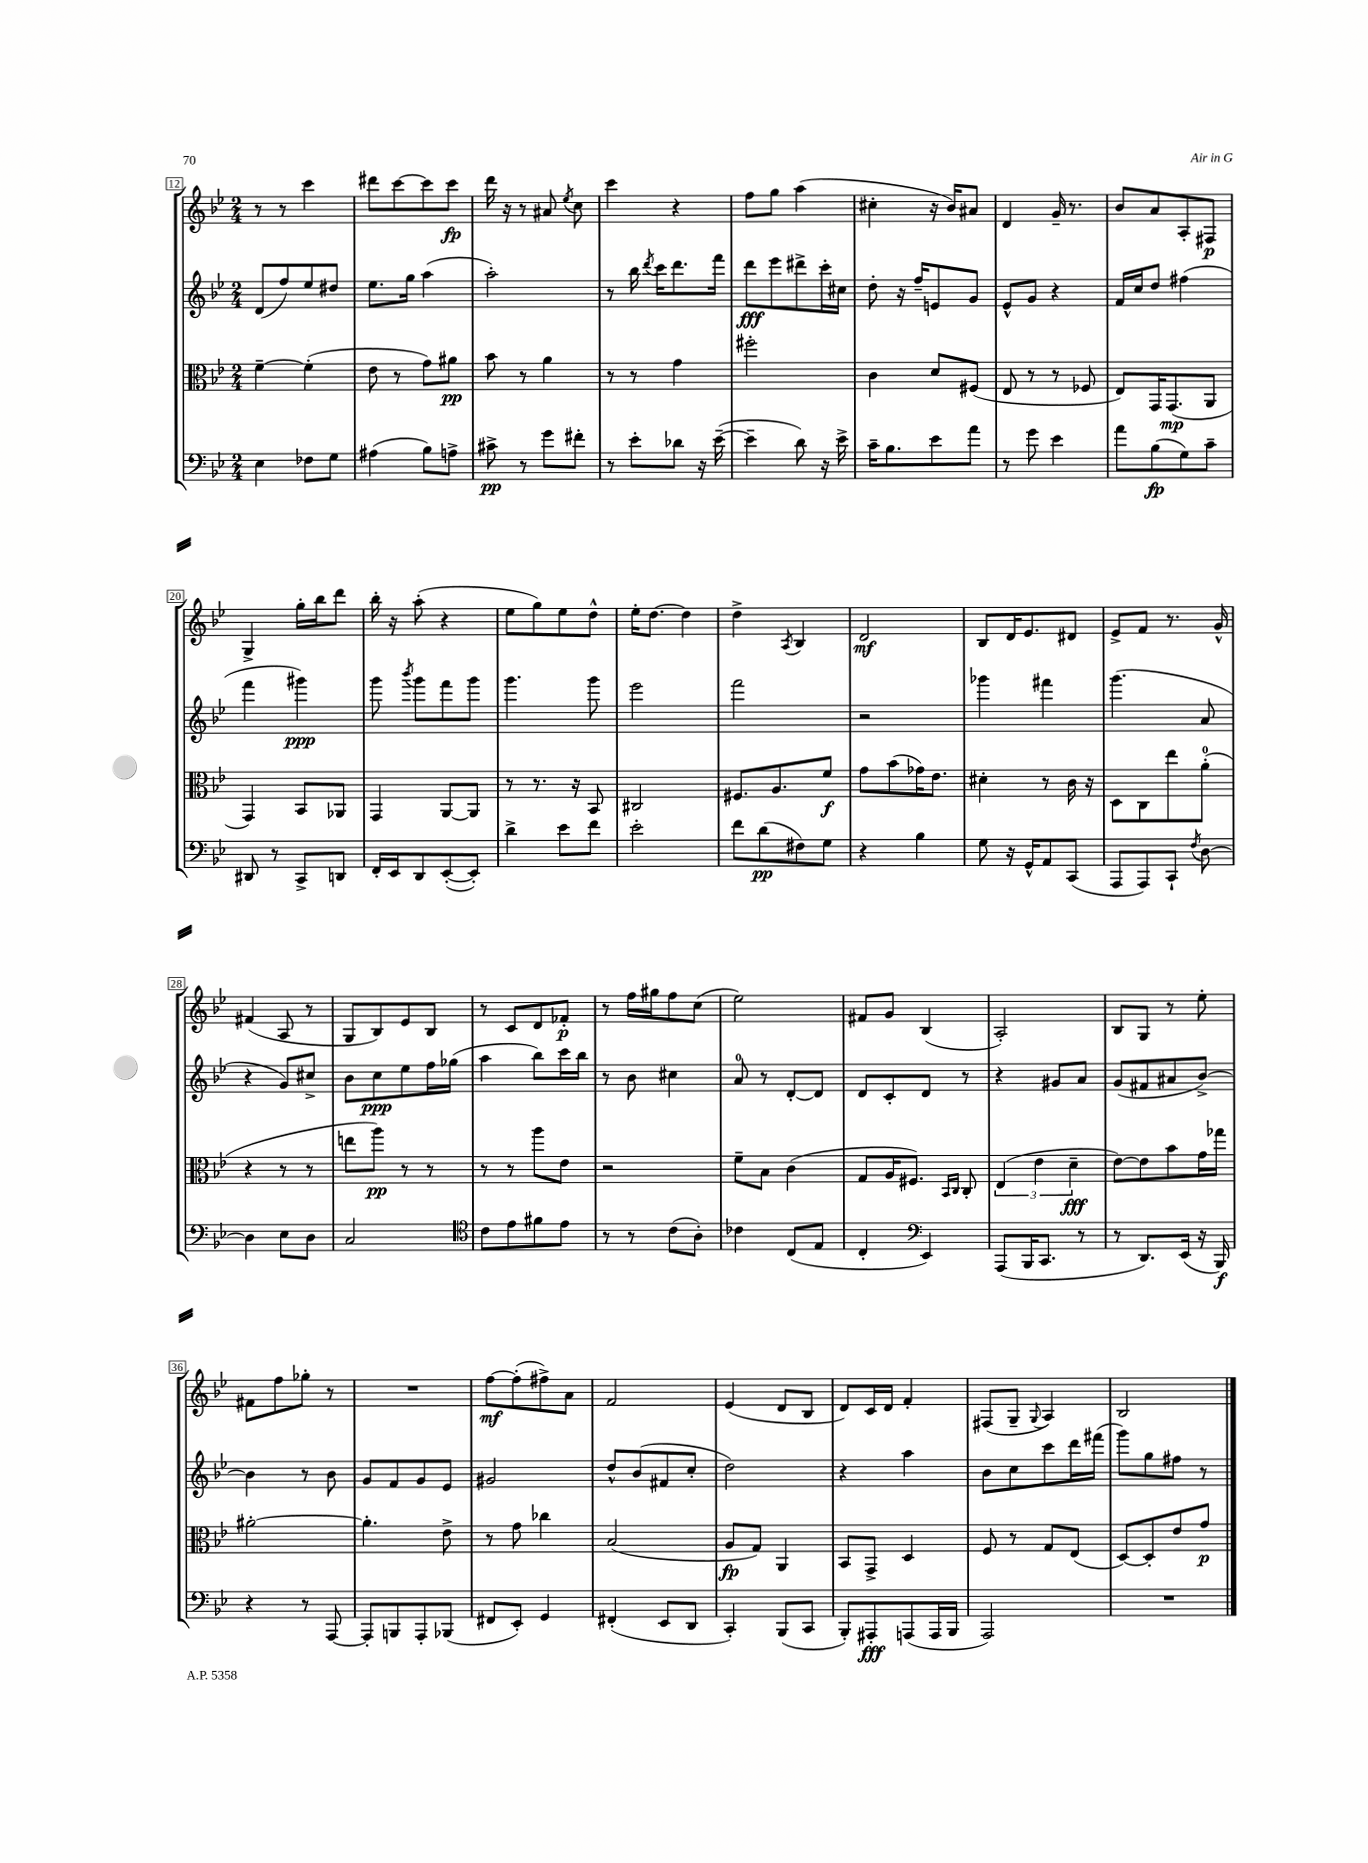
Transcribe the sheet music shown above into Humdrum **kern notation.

**kern	**dynam	**kern	**dynam	**kern	**dynam	**kern	**dynam
*part4	*part4	*part3	*part3	*part2	*part2	*part1	*part1
*staff4	*staff4	*staff3	*staff3	*staff2	*staff2	*staff1	*staff1
*clefF4	*	*clefC3	*	*clefG2	*	*clefG2	*
*k[b-e-]	*	*k[b-e-]	*	*k[b-e-]	*	*k[b-e-]	*
*M2/4	*	*M2/4	*	*M2/4	*	*M2/4	*
=12	=12	=12	=12	=12	=12	=12	=12
4E-\	.	[4f~\	.	(8d/L	.	8r	.
.	.	.	.	8ff/)	.	8r	.
8F-X\L	.	(4f'\]	.	8ee-/	.	4ccc\	.
8G\J	.	.	.	8dd#X/J	.	.	.
=13	=13	=13	=13	=13	=13	=13	=13
(4A#X\	.	8e-\	.	8.ee-\L	.	8ddd#X\L	.
.	.	8r	.	.	.	[8ccc\	.
.	.	.	.	16gg\Jk	.	.	.
8B-\L)	.	8g\L)	.	(4aa\	.	8ccc\]	.
8An^\J	.	8a#X\J	pp	.	.	8ccc\J	fp
=14	=14	=14	=14	=14	=14	=14	=14
8c#X^\	pp	8b-\	.	2aa'\)	.	16ddd\	.
.	.	.	.	.	.	16r	.
8r	.	8r	.	.	.	8r	.
8g\L	.	4a\	.	.	.	8a#X/	.
.	.	.	.	.	.	8qee-/	.
8f#X'\J	.	.	.	.	.	8cc\	.
=15	=15	=15	=15	=15	=15	=15	=15
8r	.	8r	.	8r	.	4ccc\	.
8e-'\L	.	8r	.	16bb-\	.	.	.
.	.	.	.	8qddd/	.	.	.
.	.	.	.	16ccc\KL	.	.	.
8d-X\J	.	4g\	.	8.ddd\	.	4r	.
16r	.	.	.	.	.	.	.
([16e-~\	.	.	.	16fff\Jk	.	.	.
=16	=16	=16	=16	=16	=16	=16	=16
4e-~\]	.	2ff#X'\	.	8ddd\L	fff	8ff\L	.
.	.	.	.	8eee-\	.	8gg\J	.
8d\)	.	.	.	8ddd#X^\	.	(4aa\	.
16r	.	.	.	16ccc'\L	.	.	.
16e-^\	.	.	.	16cc#X\JJ	.	.	.
=17	=17	=17	=17	=17	=17	=17	=17
16c~\KL	.	4c\	.	8dd'\	.	4cc#X'\	.
8.B-\	.	.	.	.	.	.	.
.	.	.	.	16r	.	.	.
.	.	.	.	16ff~/KL	.	.	.
8e-\	.	8d/L	.	8en/	.	16r	.
.	.	.	.	.	.	16b-/KL)	.
8a\J	.	(8F#X/J	.	8g/J	.	8a#X/J	.
=18	=18	=18	=18	=18	=18	=18	=18
8r	.	8E-/	.	8e-^^/L	.	4d/	.
8g\	.	8r	.	8g/J	.	.	.
4e-\	.	8r	.	4r	.	16g~/	.
.	.	.	.	.	.	8.r	.
.	.	8F-X/	.	.	.	.	.
=19	=19	=19	=19	=19	=19	=19	=19
8a\L	.	8E-/L)	.	16f/LL	.	8b-/L	.
.	.	.	.	16cc/J	.	.	.
(8B-\	fp	16GG/K	.	8dd/J	.	8a/	.
.	.	(8.GG/	mp	.	.	.	.
8G\)	.	.	.	(4ff#X\	.	8A'/	.
8c~\J	.	8AA/J	.	.	.	8F#X/J	p
!!LO:LB:g=z
=20	=20	=20	=20	=20	=20	=20	=20
8DD#X/	.	4GG/)	.	4fff\	.	4G^/	.
8r	.	.	.	.	.	.	.
8CC^/L	.	8BB-/L	.	4ggg#X\)	ppp	16gg'\LL	.
.	.	.	.	.	.	16bb-\J	.
8DDn/J	.	8AA-X/J	.	.	.	8ddd\J	.
=21	=21	=21	=21	=21	=21	=21	=21
16FF'/LL	.	4GG/	.	8ggg\	.	16bb-'\	.
16EE-/J	.	.	.	.	.	16r	.
.	.	.	.	8qbbb-/	.	.	.
8DD/	.	.	.	8ggg\L	.	(8aa'\	.
([8EE-'/	.	[8AA/L	.	8fff\	.	4r	.
8EE-'/J])	.	8AA/J]	.	8ggg\J	.	.	.
=22	=22	=22	=22	=22	=22	=22	=22
4d^\	.	8r	.	4.ggg\	.	8ee-\L	.
.	.	8.r	.	.	.	8gg\)	.
8e-\L	.	.	.	.	.	8ee-\	.
.	.	16r	.	.	.	.	.
8f\J	.	8BB-/	.	8ggg\	.	8dd^^\J	.
=23	=23	=23	=23	=23	=23	=23	=23
2e-'\	.	2C#X/	.	2eee-\	.	16ee-'\KL	.
.	.	.	.	.	.	[8.dd\J	.
.	.	.	.	.	.	4dd\]	.
=24	=24	=24	=24	=24	=24	=24	=24
8f\L	.	8.F#X/L	.	2fff\	.	4dd^\	.
(8d\	pp	.	.	.	.	.	.
.	.	8.A/	.	.	.	.	.
.	.	.	.	.	.	8qA/	.
8F#X\)	.	.	.	.	.	4B-/	.
8G\J	.	8f/J	f	.	.	.	.
=25	=25	=25	=25	=25	=25	=25	=25
4r	.	8g\L	.	2r	.	2d/	mf
.	.	(8b-\	.	.	.	.	.
4B-\	.	16g-X\K)	.	.	.	.	.
.	.	8.e-\J	.	.	.	.	.
=26	=26	=26	=26	=26	=26	=26	=26
8G\	.	4d#X'\	.	4ggg-X\	.	8B-/L	.
16r	.	.	.	.	.	16d/K	.
16GG^^/KL	.	.	.	.	.	8.e-/	.
8AA/	.	8r	.	4fff#X\	.	.	.
(8CC/J	.	16c\	.	.	.	8d#X/J	.
.	.	16r	.	.	.	.	.
=27	=27	=27	=27	=27	=27	=27	=27
8AAA/L	.	8D\L	.	(4.ggg\	.	8e-^/L	.
8AAA/)	.	8C\	.	.	.	8f/J	.
8CC`/J	.	8ee-\	.	.	.	8.r	.
8qF/	.	.	.	.	.	.	.
[8D\	.	(8a'\J	.	8a/	.	.	.
.	.	.	.	.	.	16g^^/	.
!!LO:LB:g=z
=28	=28	=28	=28	=28	=28	=28	=28
4D\]	.	4r	.	4r	.	(4f#X/	.
8E-\L	.	8r	.	8g/L)	.	8A/	.
8D\J	.	8r	.	8cc#X^/J	.	8r	.
=29	=29	=29	=29	=29	=29	=29	=29
2C/	.	8een\L	.	8b-\L	.	8G/L	.
.	.	8aa\J)	pp	8cc\	ppp	8B-/)	.
.	.	8r	.	8ee-\	.	8e-/	.
.	.	8r	.	16ff\L	.	8B-/J	.
.	.	.	.	(16gg-X\JJ	.	.	.
=30	=30	=30	=30	=30	=30	=30	=30
*clefC4	*	*	*	*	*	*	*
8c\L	.	8r	.	4aa\	.	8r	.
8e-\	.	8r	.	.	.	8c/L	.
8f#X\	.	8aa\L	.	8bb-\L)	.	8d/	.
8e-\J	.	8e-\J	.	16ccc\L	.	8f-X'/J	p
.	.	.	.	16bb-\JJ	.	.	.
=31	=31	=31	=31	=31	=31	=31	=31
8r	.	2r	.	8r	.	8r	.
8r	.	.	.	8b-\	.	16ff\LL	.
.	.	.	.	.	.	16gg#X\J	.
(8c\L	.	.	.	4cc#X\	.	8ff\	.
8A'\J)	.	.	.	.	.	(8cc\J	.
=32	=32	=32	=32	=32	=32	=32	=32
4c-X\	.	8f~\L	.	8a/	.	2ee-\)	.
.	.	8B-\J	.	8r	.	.	.
(8C/L	.	(4c\	.	[8d'/L	.	.	.
8E-/J	.	.	.	8d/J]	.	.	.
=33	=33	=33	=33	=33	=33	=33	=33
4C'/	.	8G/L	.	8d/L	.	8f#X/L	.
.	.	16A/K	.	8c'/	.	8g/J	.
.	.	8.F#X/J)	.	.	.	.	.
*clefF4	*	*	*	*	*	*	*
4EE-/)	.	.	.	8d/J	.	(4B-/	.
.	.	16qqBB-/LL	.	.	.	.	.
.	.	16qqC/JJ	.	.	.	.	.
.	.	8C'/	.	8r	.	.	.
=34	=34	=34	=34	=34	=34	=34	=34
(8AAA/L	.	(6E-/	.	4r	.	2A'/)	.
16BBB-/K	.	.	.	.	.	.	.
.	.	6e-\	.	.	.	.	.
8.CC/J	.	.	.	.	.	.	.
.	.	.	.	8g#X/L	.	.	.
.	.	6d~\	fff	.	.	.	.
8r	.	.	.	8a/J	.	.	.
=35	=35	=35	=35	=35	=35	=35	=35
8r	.	[8e-\L)	.	(8g/L	.	8B-/L	.
8.DD/L)	.	8e-\]	.	8f#X/	.	8G/J	.
.	.	8b-\	.	8a#X/	.	8r	.
(16EE-/Jk	.	.	.	.	.	.	.
16r	.	16g\L	.	[8b-^/J)	.	8ee-'\	.
16BBB-/)	f	16gg-X\JJ	.	.	.	.	.
!!LO:LB:g=z
=36	=36	=36	=36	=36	=36	=36	=36
4r	.	[2a#X'\	.	4b-\]	.	8f#X\L	.
.	.	.	.	.	.	8ff\	.
8r	.	.	.	8r	.	8gg-X'\J	.
[8AAA/	.	.	.	8b-\	.	8r	.
=37	=37	=37	=37	=37	=37	=37	=37
8AAA'/L]	.	4.a#'\]	.	8g/L	.	2r	.
8BBBn/	.	.	.	8f/	.	.	.
8AAA'/	.	.	.	8g/	.	.	.
(8BBB-X/J	.	8e-^\	.	8e-/J	.	.	.
=38	=38	=38	=38	=38	=38	=38	=38
8FF#X/L	.	8r	.	2g#X/	.	[8ff\L	mf
8EE-'/J)	.	8g\	.	.	.	(8ff'\]	.
4GG/	.	4cc-X\	.	.	.	8ff#X^\)	.
.	.	.	.	.	.	8a\J	.
=39	=39	=39	=39	=39	=39	=39	=39
(4FF#X'/	.	(2B-/	.	8dd^^/L	.	2f/	.
.	.	.	.	(8b-/	.	.	.
8EE-/L	.	.	.	8f#X/	.	.	.
8DD/J	.	.	.	8cc'/J	.	.	.
=40	=40	=40	=40	=40	=40	=40	=40
4CC'/)	.	8A/L	fp	2dd\)	.	(4e-/	.
.	.	8G/J)	.	.	.	.	.
(8BBB-/L	.	4AA/	.	.	.	8d/L	.
8CC/J	.	.	.	.	.	8B-/J	.
=41	=41	=41	=41	=41	=41	=41	=41
8BBB-'/L)	.	8BB-/L	.	4r	.	8d/L)	.
8AAA#X'/	fff	8GG^/J	.	.	.	16c/L	.
.	.	.	.	.	.	16d/JJ	.
(8AAAn/	.	4D/	.	4aa\	.	4f'/	.
16AAA/L	.	.	.	.	.	.	.
16BBB-/JJ	.	.	.	.	.	.	.
=42	=42	=42	=42	=42	=42	=42	=42
2AAA/)	.	8F/	.	8b-\L	.	(8F#X/L	.
.	.	8r	.	8cc\	.	8G~/J	.
.	.	.	.	.	.	8qqG/	.
.	.	8G/L	.	8ccc\	.	4A/)	.
.	.	(8E-/J	.	16ddd\L	.	.	.
.	.	.	.	(16fff#X\JJ	.	.	.
=43	=43	=43	=43	=43	=43	=43	=43
2r	.	[8D/L)	.	8ggg\L)	.	2B-/	.
.	.	8D'/]	.	8gg\	.	.	.
.	.	8e-/	.	8ff#X\J	.	.	.
.	.	8g/J	p	8r	.	.	.
==	==	==	==	==	==	==	==
*-	*-	*-	*-	*-	*-	*-	*-
